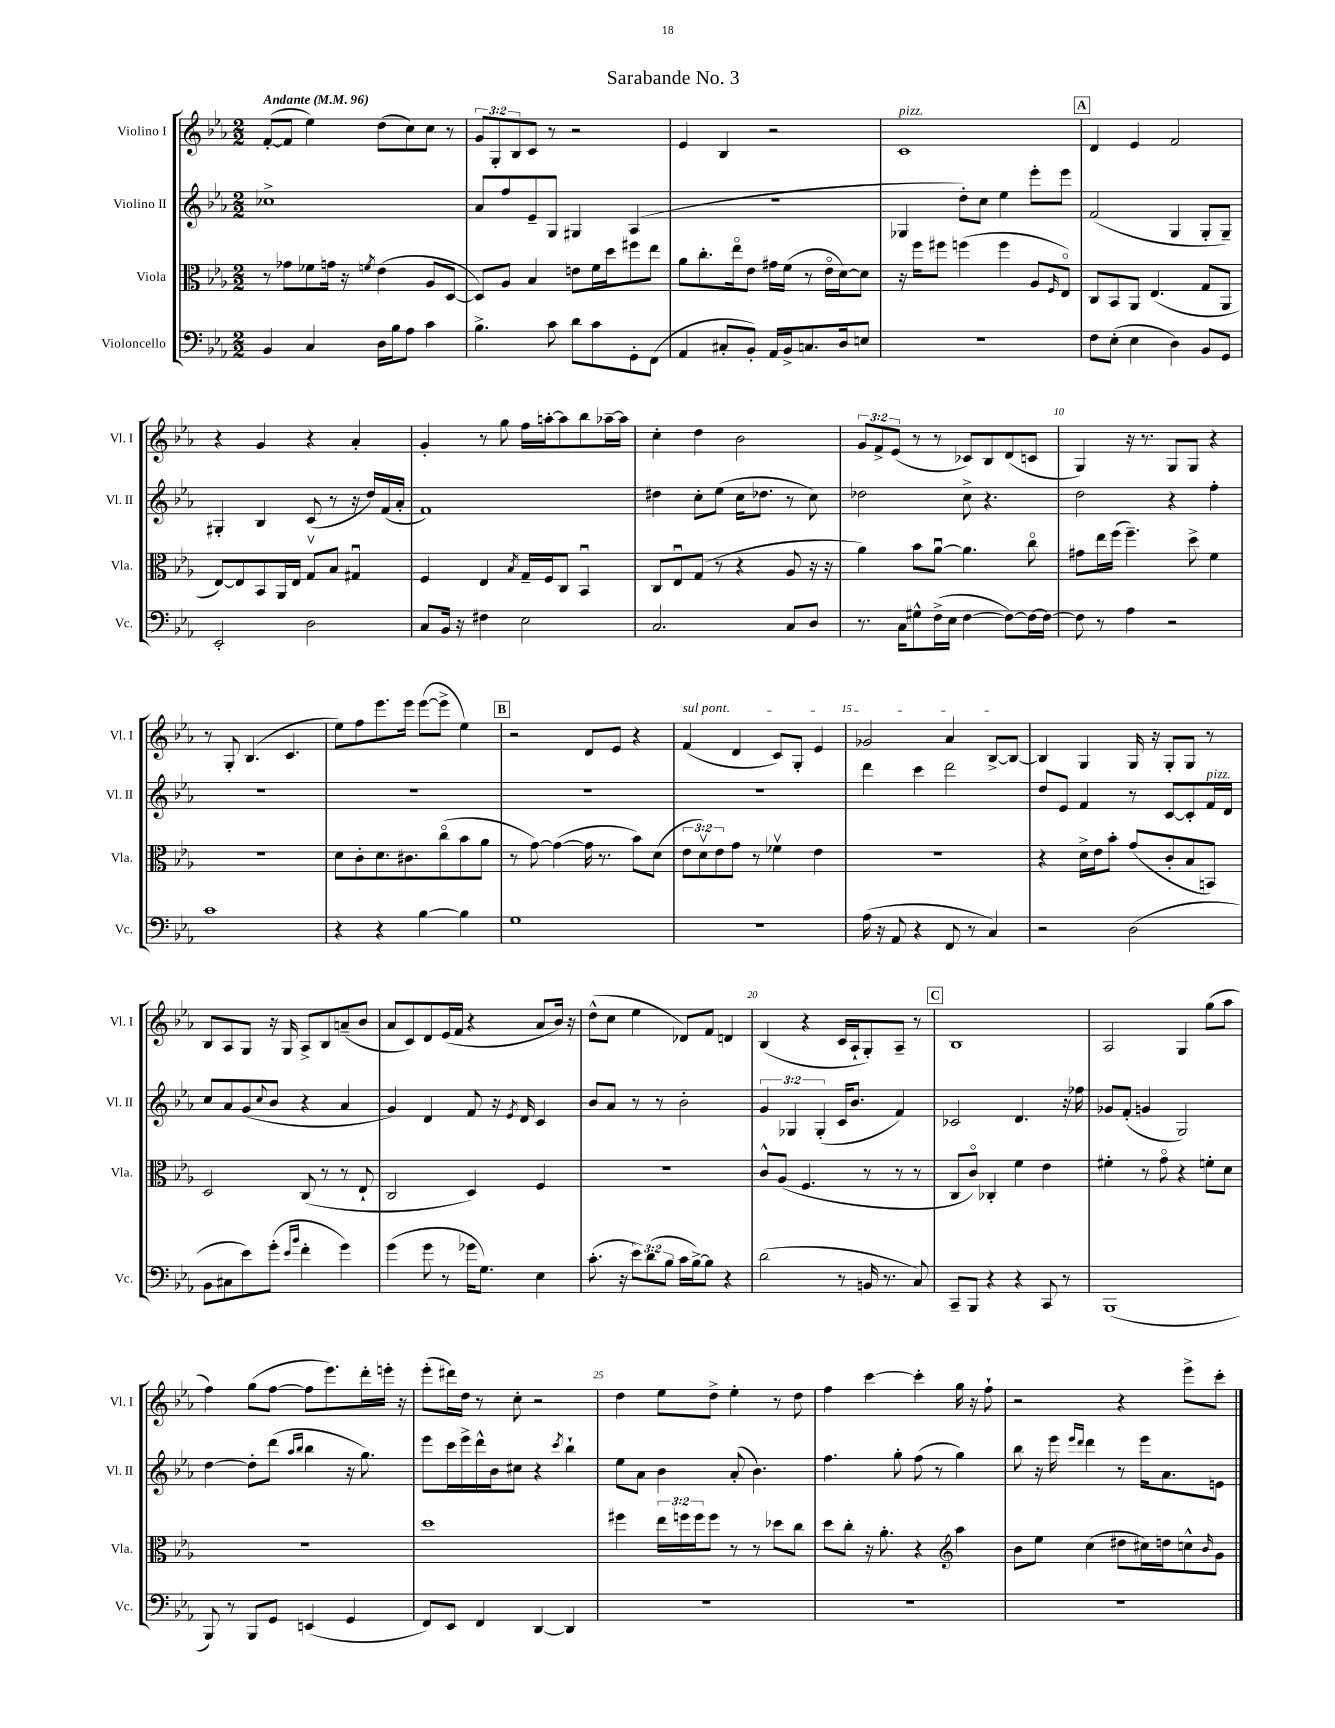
\header { title = "Sarabande No. 3" }
<<
\new StaffGroup <<
\new Staff = "s0" \with { instrumentName = "Violino I" shortInstrumentName = "Vl. I" } {
    \clef treble \key ees \major \numericTimeSignature \time 2/2 \override Staff.TupletNumber.text = #tuplet-number::calc-fraction-text \tempo "Andante" 4 = 96
    f'8~-.( f'8 ees''4) d''8( c''8) c''8 r8 |
    \tuplet 3/2 { g'8 g8-. bes8 } c'8 r8 r2 |
    ees'4 bes4 r2 |
    c'1^\markup { \italic "pizz." } |
    \mark \markup { \box "A" } d'4 ees'4 f'2 |
    r4 g'4 r4 aes'4-. |
    g'4-. r8 g''8 f''16 a''16~-. a''8 bes''8 aes''16~-- aes''16 |
    c''4-. d''4 bes'2 |
    \tuplet 3/2 { g'8 f'8-> ees'8( } r8 r8 ces'8) bes8 d'8( c'8 |
    g4) r16 r8. g8 g8 r4 |
    r8 g8-. bes4.( c'4. |
    ees''8) f''8 ees'''8. ees'''16 ees'''8~( ees'''8-> ees''4) |
    \mark \markup { \box "B" } r2 d'8 ees'8 r4 |
    \once \override TextSpanner.bound-details.left.text = \markup { \italic "sul pont." } f'4\startTextSpan( d'4 c'8) g8-. ees'4 |
    ges'2 aes'4 bes8~-> bes8~\stopTextSpan |
    bes4 g4 g16 r16 g8-. g8 r8 |
    bes8 aes8 g8 r16 g16 aes8-> bes8 a'8--( bes'8 |
    aes'8 c'8) d'8 ees'16( f'16 r4 aes'8 bes'16) r16 |
    d''8-^( c''8 ees''4 des'8) f'8 d'4 |
    bes4( r4 c'16 aes16-! g8-.) aes8-- r8 |
    \mark \markup { \box "C" } bes1 |
    aes2 g4 g''8( aes''8 |
    f''4) g''8( f''8~ f''8 ees'''8.) d'''16-. e'''16-. r16 |
    ees'''8-.( dis'''16) d''16 r8 c''8-. r2 |
    d''4 ees''8 d''8-> ees''4-. r8 d''8 |
    f''4 c'''4~ c'''4-. g''16 r16 f''8-! |
    r2 r4 ees'''8-> c'''8-. \bar "|." |
}
\new Staff = "s1" \with { instrumentName = "Violino II" shortInstrumentName = "Vl. II" } {
    \clef treble \key ees \major \numericTimeSignature \time 2/2 \override Staff.TupletNumber.text = #tuplet-number::calc-fraction-text
    ces''1-> |
    aes'8 f''8 ees'8-- g8 gis4 aes4( |
    R1 |
    ges4 d''8-.) c''8 ees''4 ees'''8-. ees'''8 |
    \mark \markup { \box "A" } f'2( g4 g8-. g8--) |
    gis4-. bes4 c'8( r8 r16 d''16) f'16( aes'16-. |
    f'1) |
    dis''4 c''8-. ees''8( c''16 des''8. r8 c''8) |
    des''2 c''8-> r4. |
    d''2 r4 f''4-. |
    R1 |
    R1 |
    \mark \markup { \box "B" } R1 |
    R1 |
    d'''4 c'''4 d'''2 |
    d''8 ees'8 f'4 r8 c'8~ c'8-. f'16^\markup { \italic "pizz." } d'16 |
    c''8 aes'8 g'8( \appoggiatura { c''8 } bes'8 r4 aes'4 |
    g'4) d'4 f'8 r16 \acciaccatura { ees'8 } d'16 c'4 |
    bes'8 aes'8 r8 r8 bes'2-. |
    \tuplet 3/2 { g'4 ges4 ges4-.( } c'16 bes'8. f'4) |
    \mark \markup { \box "C" } ces'2 d'4. r16 fes''16 |
    ges'8 f'8-.( g'4 g2) |
    d''4~ d''8-. d'''8( \grace { aes''16 bes''16 } bes''4 r16 g''8.) |
    ees'''8 c'''16 ees'''16-> d'''16-^ bes'16 cis''8 r4 \acciaccatura { c'''8 } bes''4-! |
    ees''8 aes'8 bes'4 aes'8-.( bes'4.) |
    f''4. g''8-. f''8( r8 g''4) |
    bes''8 r16 ees'''16 \grace { ees'''16 d'''16 } d'''4 r8 ees'''16 aes'8. e'8 \bar "|." |
}
\new Staff = "s2" \with { instrumentName = "Viola" shortInstrumentName = "Vla." } {
    \clef alto \key ees \major \numericTimeSignature \time 2/2 \override Staff.TupletNumber.text = #tuplet-number::calc-fraction-text
    r8 ges'8 fes'8 g'16 r16 \acciaccatura { f'8 } ees'4( aes8 d8~ |
    d8) aes8 bes4 e'8 f'16 d''16 fis''8 ees''8 |
    aes'8 c''8.-. ees''16\flageolet ees'8 gis'16 f'16( r8 ees'16\flageolet d'16~) d'8 |
    r16 f''16 fis''8 f''4( f''4 aes8 \grace { f16 } ees8\flageolet) |
    \mark \markup { \box "A" } c8 bes,8 aes,8 ees4.( g8 aes,8 |
    ees8~) ees8 bes,8 aes,16 ees16 g8\upbow bes8 gis4\downbow |
    f4 ees4 \acciaccatura { bes8 } g16-- f16 c8 bes,4\downbow |
    c8 ees8\downbow g8( r8 r4 aes8 r16 r16 |
    aes'4) bes'8 aes'8~\downbow aes'4. c''8\flageolet |
    gis'8 ees''16 f''16( f''4.--) d''8-> f'4 |
    R1 |
    d'8 c'8-. d'8. cis'8. c''8\flageolet( bes'8 aes'8 |
    \mark \markup { \box "B" } r8 g'8~) g'4~( g'16 r8. bes'8) d'8( |
    \tuplet 3/2 { ees'8 d'8\upbow) ees'8 } g'8 r8 fes'4\upbow ees'4 |
    r1 |
    r4 d'16-> ees'16 bes'8-. g'8( c'8-. bes8 b,8) |
    d2 c8( r8 r8 ees8-! |
    c2 d4) f4 |
    R1 |
    c'8-^ aes8( f4. r8 r8 r8 |
    \mark \markup { \box "C" } c8 c'8\flageolet) ces4-. f'4 ees'4 |
    fis'4-. r8 g'8\flageolet r4 f'8-. d'8 |
    R1 |
    d''1 |
    fis''4 \tuplet 3/2 { ees''16 f''16 f''16 } f''8 r8 r8 des''8 c''8 |
    d''8 c''8-. r16 aes'8.-. r4 \clef treble aes''4 |
    bes'8 ees''8 c''4( dis''8 cis''16) d''16 c''8-^ \grace { bes'16 } g'8 \bar "|." |
}
\new Staff = "s3" \with { instrumentName = "Violoncello" shortInstrumentName = "Vc." } {
    \clef bass \key ees \major \numericTimeSignature \time 2/2 \override Staff.TupletNumber.text = #tuplet-number::calc-fraction-text
    bes,4 c4 d16 bes16 aes8 c'4 |
    bes4.-> c'8 d'8 c'8 g,8-. f,8( |
    aes,4 cis8-. bes,8-.) aes,16 bes,16-> c8. d16 e8 |
    R1 |
    \mark \markup { \box "A" } f8 ees8-.( ees4 d4) bes,8 g,8 |
    ees,2-. d2 |
    c8 bes,16 r16 fis4 ees2 |
    c2. c8 d8 |
    r8. c16 gis8-^ f16->( ees16 f4~ f8~) f16~ f16~ |
    f8 r8 aes4 r2 |
    c'1 |
    r4 r4 bes4~ bes4 |
    \mark \markup { \box "B" } g1 |
    R1 |
    aes16( r16 aes,8 r4 f,8 r8 c4) |
    r2 d2( |
    bes,8 cis8 ees'8) g'8-.( \grace { ees'16 bes'16 } f'4-. g'4) |
    g'4( g'8 r8 ges'16 g8.) ees4 |
    c'8.-.( r16 \tuplet 3/2 { ees'8) d'8( bes8 } c'16 bes16~->) bes8 r4 |
    d'2( r8 b,16 r8. c8) |
    \mark \markup { \box "C" } c,8-- bes,,8 r4 r4 c,8 r8 |
    bes,,1( |
    bes,,8) r8 bes,,8 g,8 e,4( g,4 |
    f,8) ees,8 f,4 d,4~ d,4 |
    R1 |
    R1 |
    R1 \bar "|." |
}
>>
>>
\layout { \context { \Score \override BarNumber.break-visibility = ##(#f #t #t) barNumberVisibility = #(every-nth-bar-number-visible 5) } }
